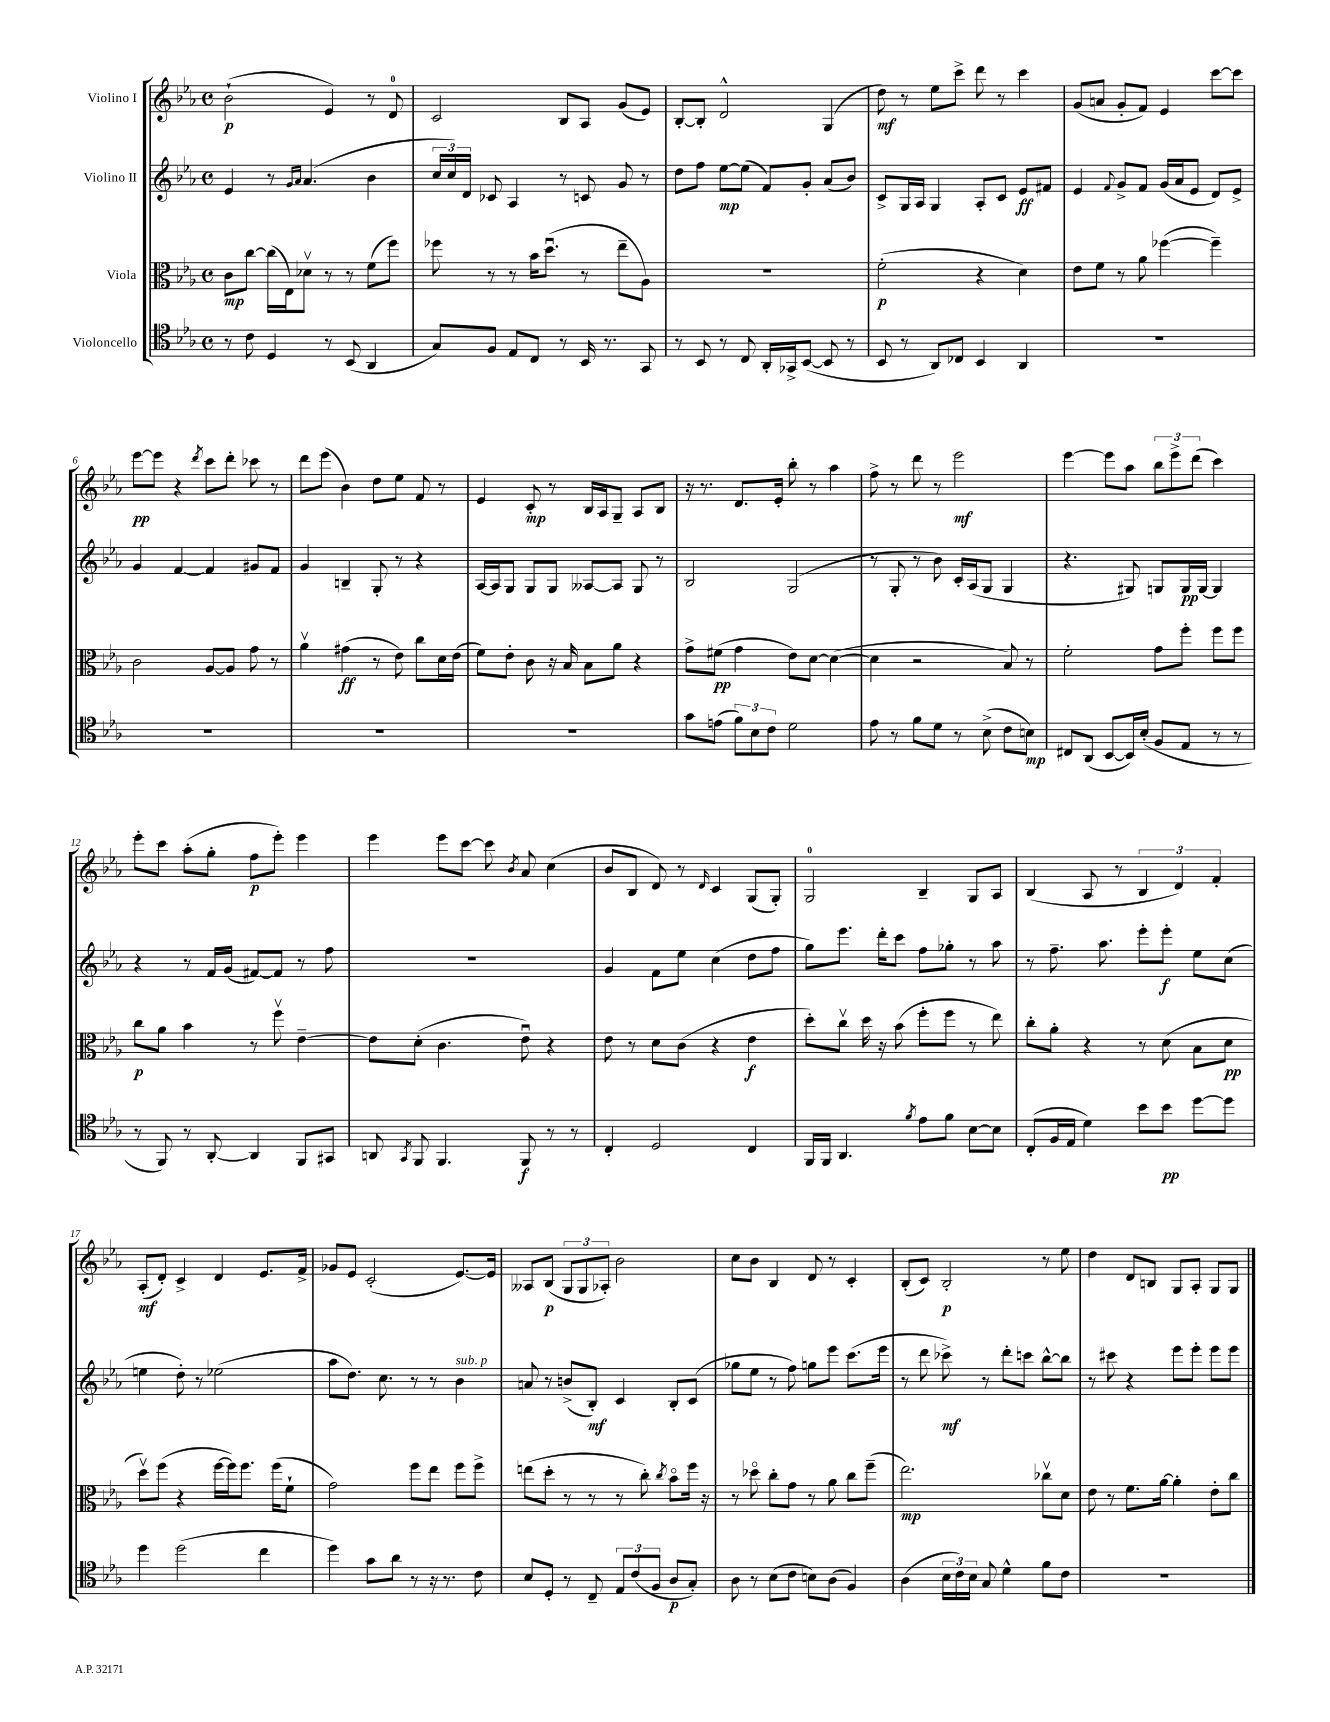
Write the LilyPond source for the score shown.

<<
\new StaffGroup <<
\new Staff = "s0" \with { instrumentName = "Violino I" } {
    \clef treble \key ees \major \defaultTimeSignature \time 4/4
    \autoBeamOff bes'2-!\p( ees'4) r8 d'8-0 |
    c'2 bes8[ aes8] g'8[( ees'8]) |
    bes8[~-. bes8]-. d'2-^ g4( |
    d''8\mf) r8 ees''8[ c'''8]-> d'''8 r8 c'''4 |
    g'8[( a'8] g'8[-. f'8]) ees'4 c'''8[~ c'''8] |
    ees'''8[~\pp ees'''8] r4 \acciaccatura { d'''8 } c'''8[ d'''8]-. ces'''8 r8 |
    d'''8[ ees'''8]( bes'4) d''8[ ees''8] f'8 r8 |
    ees'4 c'8-.\mp r8 bes16[ aes16 g8]-- aes8[ bes8] |
    r16 r8. d'8.[ ees'16]-. bes''8-. r8 aes''4 |
    f''8-> r8 d'''8 r8 ees'''2\mf |
    ees'''4~ ees'''8[ aes''8] \tuplet 3/2 { bes''8[ ees'''8-> d'''8]( } c'''4) |
    ees'''8[-. c'''8] aes''8[-.( g''8]-. f''8[\p ees'''8]-.) ees'''4 |
    ees'''4 ees'''8[ c'''8]~ c'''8 \acciaccatura { bes'8 } aes'8 c''4( |
    bes'8[ bes8] d'8) r8 \grace { d'16 } c'4 g8[( g8]-.) |
    g2-0 bes4-- g8[ aes8] |
    bes4( aes8 r8 \tuplet 3/2 { bes4 d'4) f'4-. } |
    aes8[-.\mf( d'8]-.) c'4-> d'4 ees'8.[ f'16]-> |
    ges'8[ ees'8] c'2-.( ees'8.[~) ees'16] |
    aeses8[ bes8]\p( \tuplet 3/2 { g8[ g8 aes8]-.) } bes'2 |
    c''8[ bes'8] bes4 d'8 r8 c'4-. |
    bes8[-.( c'8]) bes2-.\p r8 ees''8 |
    d''4 d'8[ b8] g8[ aes8]-. g8[ g8] \bar "|." |
}
\new Staff = "s1" \with { instrumentName = "Violino II" } {
    \clef treble \key ees \major \defaultTimeSignature \time 4/4
    \autoBeamOff ees'4 r8 \grace { g'16[ aes'16] } aes'4.( bes'4 |
    \tuplet 3/2 { c''16[ c''16) d'16] } ces'8 aes4 r8 c'8 g'8 r8 |
    d''8[ f''8] ees''8[~\mp ees''8]( f'8[) g'8]-. aes'8[( bes'8]) |
    c'8[-> g16 aes16] g4 aes8[-. c'8] ees'8[\ff fis'8] |
    ees'4 \appoggiatura { f'8 } g'8[-> f'8] g'16[( aes'16 ees'8] d'8[) ees'8]-> |
    g'4 f'4~ f'4 gis'8[ f'8] |
    g'4 b4-- g8-. r8 r4 |
    aes16[~ aes16 g8] g8[ g8] aeses8[~ aeses8] g8 r8 |
    bes2 g2( |
    r8 g8-. r8 bes'8) c'16[-. aes16( g8] g4 |
    r4. gis8) g8[ g16\pp g16]~ g4 |
    r4 r8 f'16[ g'16]( fis'8[~) fis'8] r8 f''8 |
    R1 |
    g'4 f'8[ ees''8] c''4( d''8[ f''8] |
    g''8[) ees'''8.] d'''16[-. c'''8] f''8[ ges''8]-. r8 aes''8 |
    r8 f''8.-- aes''8. ees'''8[-. ees'''8]-.\f ees''8[ c''8]( |
    e''4 d''8-.) r8 ees''2( |
    aes''8[ d''8.]) c''8. r8 r8 bes'4^\markup { \italic "sub. p" } |
    a'8 r8 b'8[->( bes8]-.\mf) c'4 bes8[-. c'8]( |
    ges''8[ ees''8] r8 f''8) g''8[ ees'''8] c'''8.[( ees'''16] |
    r8 d'''8 ces'''8->\mf) r8 d'''8[-. c'''8] bes''8[~-^ bes''8] |
    r8 cis'''8 r4 ees'''8[ ees'''8]-. ees'''8[ ees'''8] \bar "|." |
}
\new Staff = "s2" \with { instrumentName = "Viola" } {
    \clef alto \key ees \major \defaultTimeSignature \time 4/4
    \autoBeamOff c'8[\mp c''8]~ c''16[( ees16) des'8]\upbow r8 r8 f'8[( f''8]) |
    fes''8 r8 r8 bes'16[ d''8.]\downbow( r8 ees''8[-- aes8]) |
    r1 |
    f'2-.\p( r4 d'4) |
    ees'8[ f'8] r8 aes'8 fes''4~( fes''4--) |
    c'2 aes8[~ aes8] g'8 r8 |
    aes'4\upbow gis'4\ff( r8 ees'8) c''8[ d'16 ees'16]( |
    f'8[) ees'8]-. c'8 r16 bes16 bes8[ aes'8] r4 |
    g'8[-> fis'8]\pp( g'4 ees'8[) d'8]~ d'4~( |
    d'4 r2 bes8) r8 |
    f'2-. g'8[ f''8]-. f''8[ f''8] |
    c''8[\p aes'8] bes'4 r8 f''8\upbow ees'4~-- |
    ees'8[ d'8]-.( c'4. ees'8\downbow) r4 |
    ees'8 r8 d'8[ c'8]( r4 ees'4\f |
    d''8[-.) c''8]\upbow d''16 r16 bes'8( f''8[-. f''8] r8 ees''8) |
    c''8[-. aes'8]-. r4 r8 d'8( bes8[ d'8]\pp |
    d''8[\upbow) f''8]( r4 f''16[~ f''16) f''8.] f''16[( f'8]-! |
    g'2) f''8[ ees''8] f''8[ f''8]-> |
    e''8[( d''8]-. r8 r8 r8 c''8-.) \acciaccatura { c''8 } bes'8[\flageolet f''16] r16 |
    r8 des''8\flageolet c''8[-. g'8] r8 aes'8 c''8[ f''8]--( |
    ees''2.\mp) ces''8[\upbow d'8] |
    ees'8 r8 f'8.[ aes'16]~ aes'4-. ees'8[-. c''8] \bar "|." |
}
\new Staff = "s3" \with { instrumentName = "Violoncello" } {
    \clef tenor \key ees \major \defaultTimeSignature \time 4/4
    \autoBeamOff r8 c'8 d4 r8 bes,8( aes,4 |
    g8[) f8] ees8[ c8] r8 bes,16 r8. g,8 |
    r8 bes,8 r8 c8 aes,16[-. ges,16-> bes,8]~( bes,8 r8 |
    bes,8 r8 aes,8[) ces8] bes,4 aes,4 |
    R1 |
    R1 |
    R1 |
    R1 |
    g'8[ e'8]( \tuplet 3/2 { f'8[) bes8 c'8] } d'2 |
    ees'8 r8 f'8[ d'8] r8 bes8->( c'8[ b8]\mp) |
    cis8[ aes,8]( bes,8[~ bes,16) bes16]-.( f8[ ees8] r8 r8 |
    r8 f,8) r8 aes,8~-. aes,4 f,8[ gis,8] |
    a,8 \acciaccatura { g,8 } f,8 f,4. f,8\f r8 r8 |
    c4-. d2 c4 |
    f,16[ f,16] aes,4. \acciaccatura { f'8 } ees'8[ f'8] bes8[~ bes8] |
    c8[-.( f16 ees16] d'4) bes'8[ bes'8]\pp d''8[~ d''8] |
    d''4 d''2( c''4 |
    d''4) g'8[ aes'8] r8 r16 r8. c'8 |
    bes8[ d8]-. r8 c8-- \tuplet 3/2 { ees8[ c'8( f8] } aes8[\p g8]-.) |
    aes8 r8 bes8[( c'8] b8[) aes8]( f4) |
    aes4( \tuplet 3/2 { bes16[ c'16) bes16] } g8 d'4-^ f'8[ c'8] |
    R1 \bar "|." |
}
>>
>>
